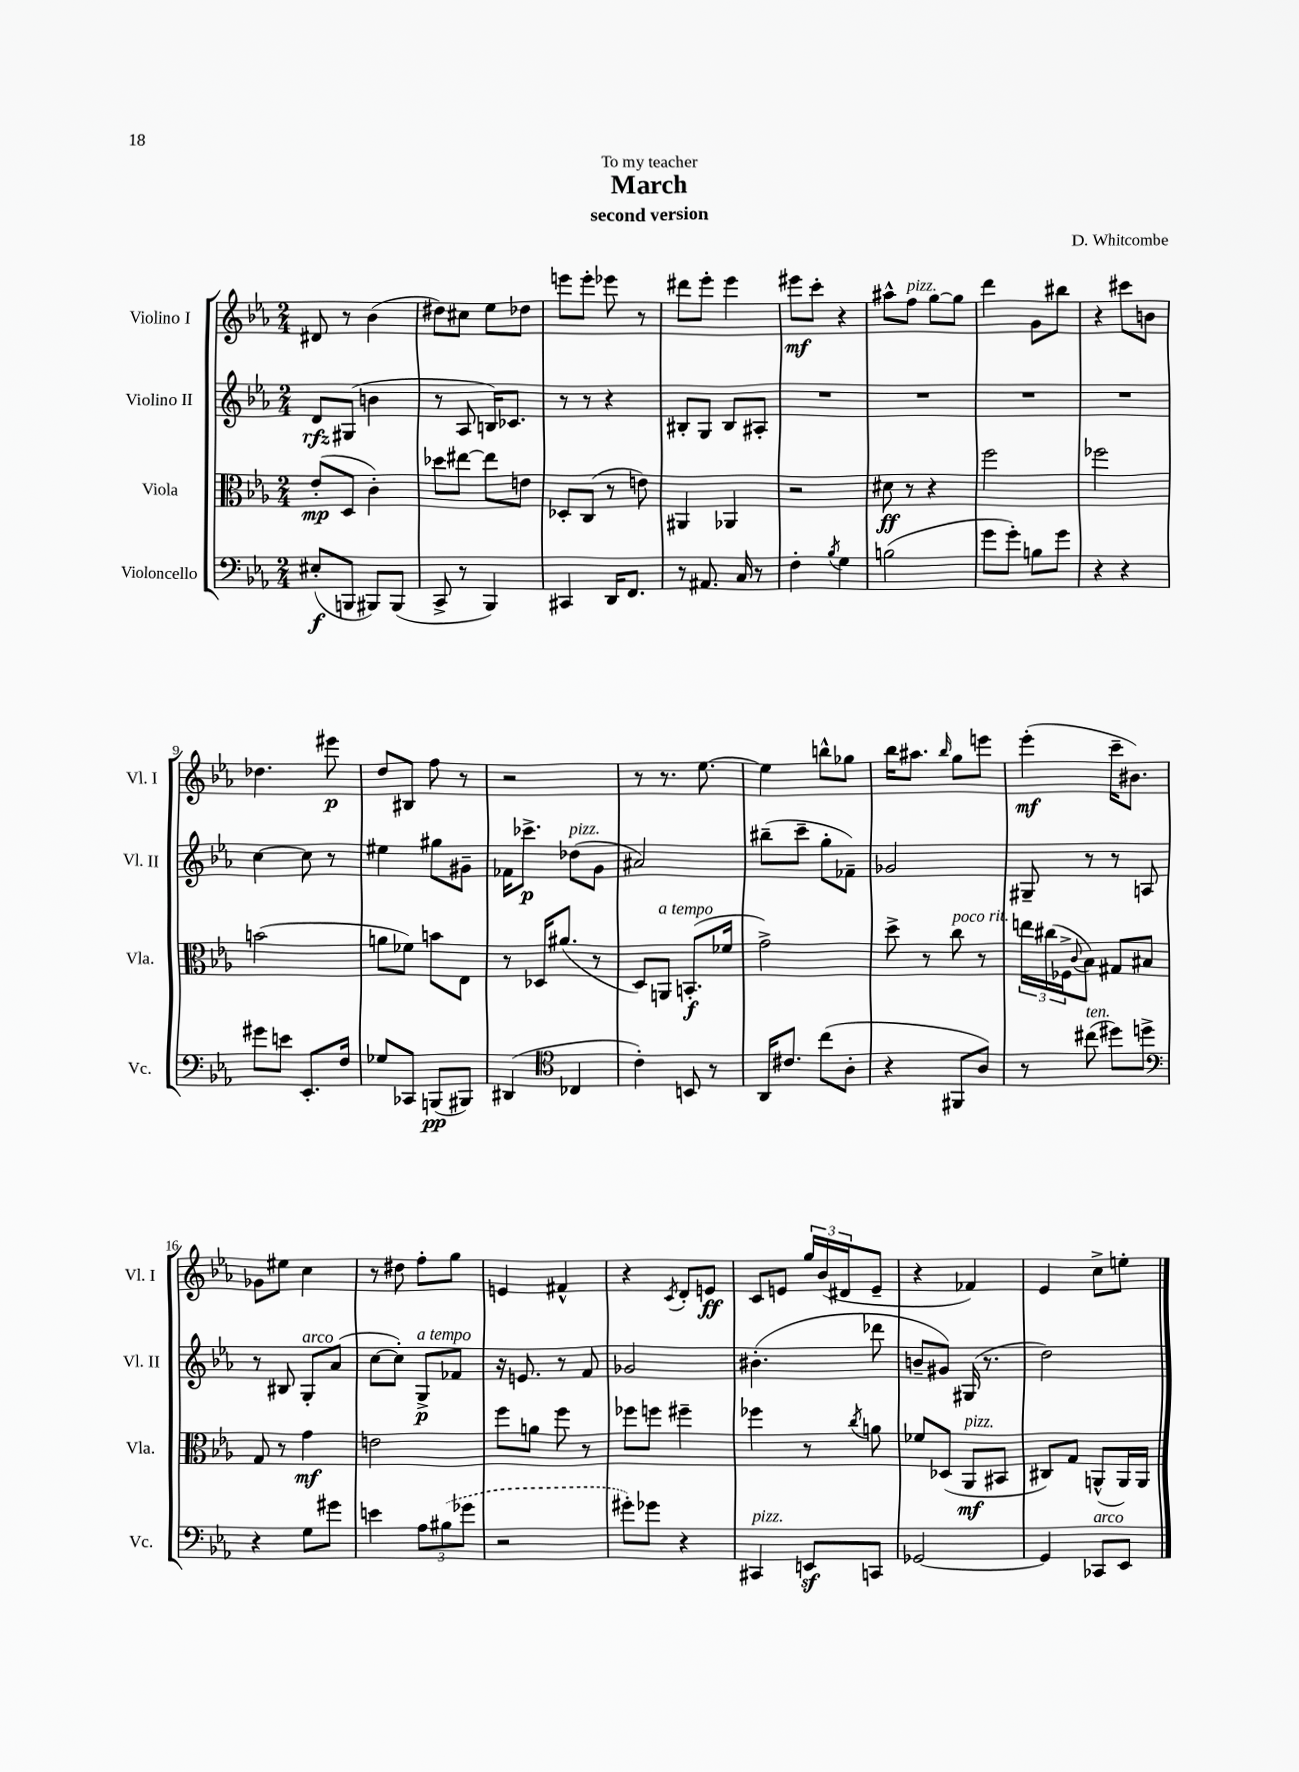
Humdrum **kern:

**kern	**kern	**kern	**kern
*staff4	*staff3	*staff2	*staff1
*clefF4	*clefC3	*clefG2	*clefG2
*k[b-e-a-]	*k[b-e-a-]	*k[b-e-a-]	*k[b-e-a-]
*M2/4	*M2/4	*M2/4	*M2/4
(8E#'	(8e-'	8d	8d#
8BBB	8D	(8G#	8r
8BBB#)	4c')	4b	(4b-
(8BBB#	.	.	.
=	=	=	=
8CC^	8dd-	8r	8dd#)
8r	[8ee#	8A-	8cc#
4BBB-)	8ee#]	16B)	8ee-
.	.	8.c-	.
.	8e	.	8dd-
=	=	=	=
4CC#	8D-'	8r	8eee
.	(8C	8r	8eee'
16DD	8r	4r	8eee-
8.FF	.	.	.
.	8e)	.	8r
=	=	=	=
8r	4AA#	8B#'	8ddd#
8.AA#	.	8G	8eee-'
.	4AA-	8B#	4eee-
16C	.	.	.
8r	.	8A#'	.
=	=	=	=
4F'	2r	2r	8eee#
.	.	.	8ccc'
8qB-	.	.	.
4G	.	.	4r
=	=	=	=
(2B	8d#	2r	8aa#^^
.	8r	.	8ff
.	4r	.	[8gg
.	.	.	8gg]
=	=	=	=
8g	2ff	2r	4ddd
8g')	.	.	.
8B	.	.	8g
8g	.	.	8bb#
=	=	=	=
4r	2ff-	2r	4r
4r	.	.	8ccc#
.	.	.	8b
=	=	=	=
8g#	(2b	[4cc	4.dd-
8e	.	.	.
8.EE-'	.	8cc]	.
.	.	8r	8eee#
16F	.	.	.
=	=	=	=
8G-	8a	4ee#	8dd
8CC-	8f-)	.	8B#
(8BBB	8b	8gg#	8ff
8BBB#)	8E-	8g#~	8r
=	=	=	=
(4DD#	8r	16f-	2r
.	.	8.ccc-^	.
.	16D-	.	.
.	(8.a#	.	.
*clefC4	*	*	*
4C-	.	(8dd-	.
.	8r	8g	.
=	=	=	=
4c')	8D)	2a#)	8r
.	8AA	.	8.r
8BB	(8.BB'	.	.
.	.	.	[8.ee-
8r	.	.	.
.	16f-	.	.
=	=	=	=
16AA-	2g^)	(8bb#~	4ee-]
8.c#	.	.	.
.	.	8ccc~	.
(8cc	.	8gg'	8bb^^
8A-'	.	8f-~)	8gg-
=	=	=	=
4r	8dd^	2g-	16bb-
.	.	.	8.aa#
.	8r	.	.
.	.	.	16qqbb-
8FF#	8cc	.	8gg
8A-)	8r	.	8eee
=	=	=	=
8r	24ee	8G#~	(4eee-'
.	(24cc#	.	.
.	24F-^	.	.
.	8qqc	.	.
(8cc#	8B-)	8r	.
8dd#)	8G#	8r	16ccc~
.	.	.	8.b#)
8dd^	8B#	8A	.
=	=	=	=
*clefF4	*	*	*
4r	8G	8r	8g-
.	8r	8B#	8ee#
8G	4g	8G'	4cc
8g#	.	(8a-	.
=	=	=	=
4e	2e	[8cc	8r
.	.	8cc'])	8dd#
12A-	.	8G^	8ff'
(12B#	.	.	.
.	.	8f-	8gg
12g-	.	.	.
=	=	=	=
2r	8ff	16r	4e
.	.	8.e	.
.	8a	.	.
.	8ff	8r	4f#^^
.	8r	8f	.
=	=	=	=
8g#')	8ff-	2g-	4r
8g-	8ff	.	.
.	.	.	8qc
4r	4ff#~	.	8d'
.	.	.	8e
=	=	=	=
4CC#	4ff-	(4.b#'	8c
.	.	.	8e
8EE	8r	.	24gg
.	.	.	(24b-
.	.	.	24d#
.	8qcc	.	.
8CC	8a	8ddd-	8e~
=	=	=	=
[2GG-	8f-	8b~	4r
.	(8D-	8g#)	.
.	8AA-	(16G#	4f-)
.	.	8.r	.
.	8BB#	.	.
=	=	=	=
4GG-]	8C#)	2dd)	4e-
.	8G	.	.
8CC-	(8AA^^	.	8cc^
8EE-	16AA)	.	8ee'
.	16AA	.	.
==	==	==	==
*-	*-	*-	*-
